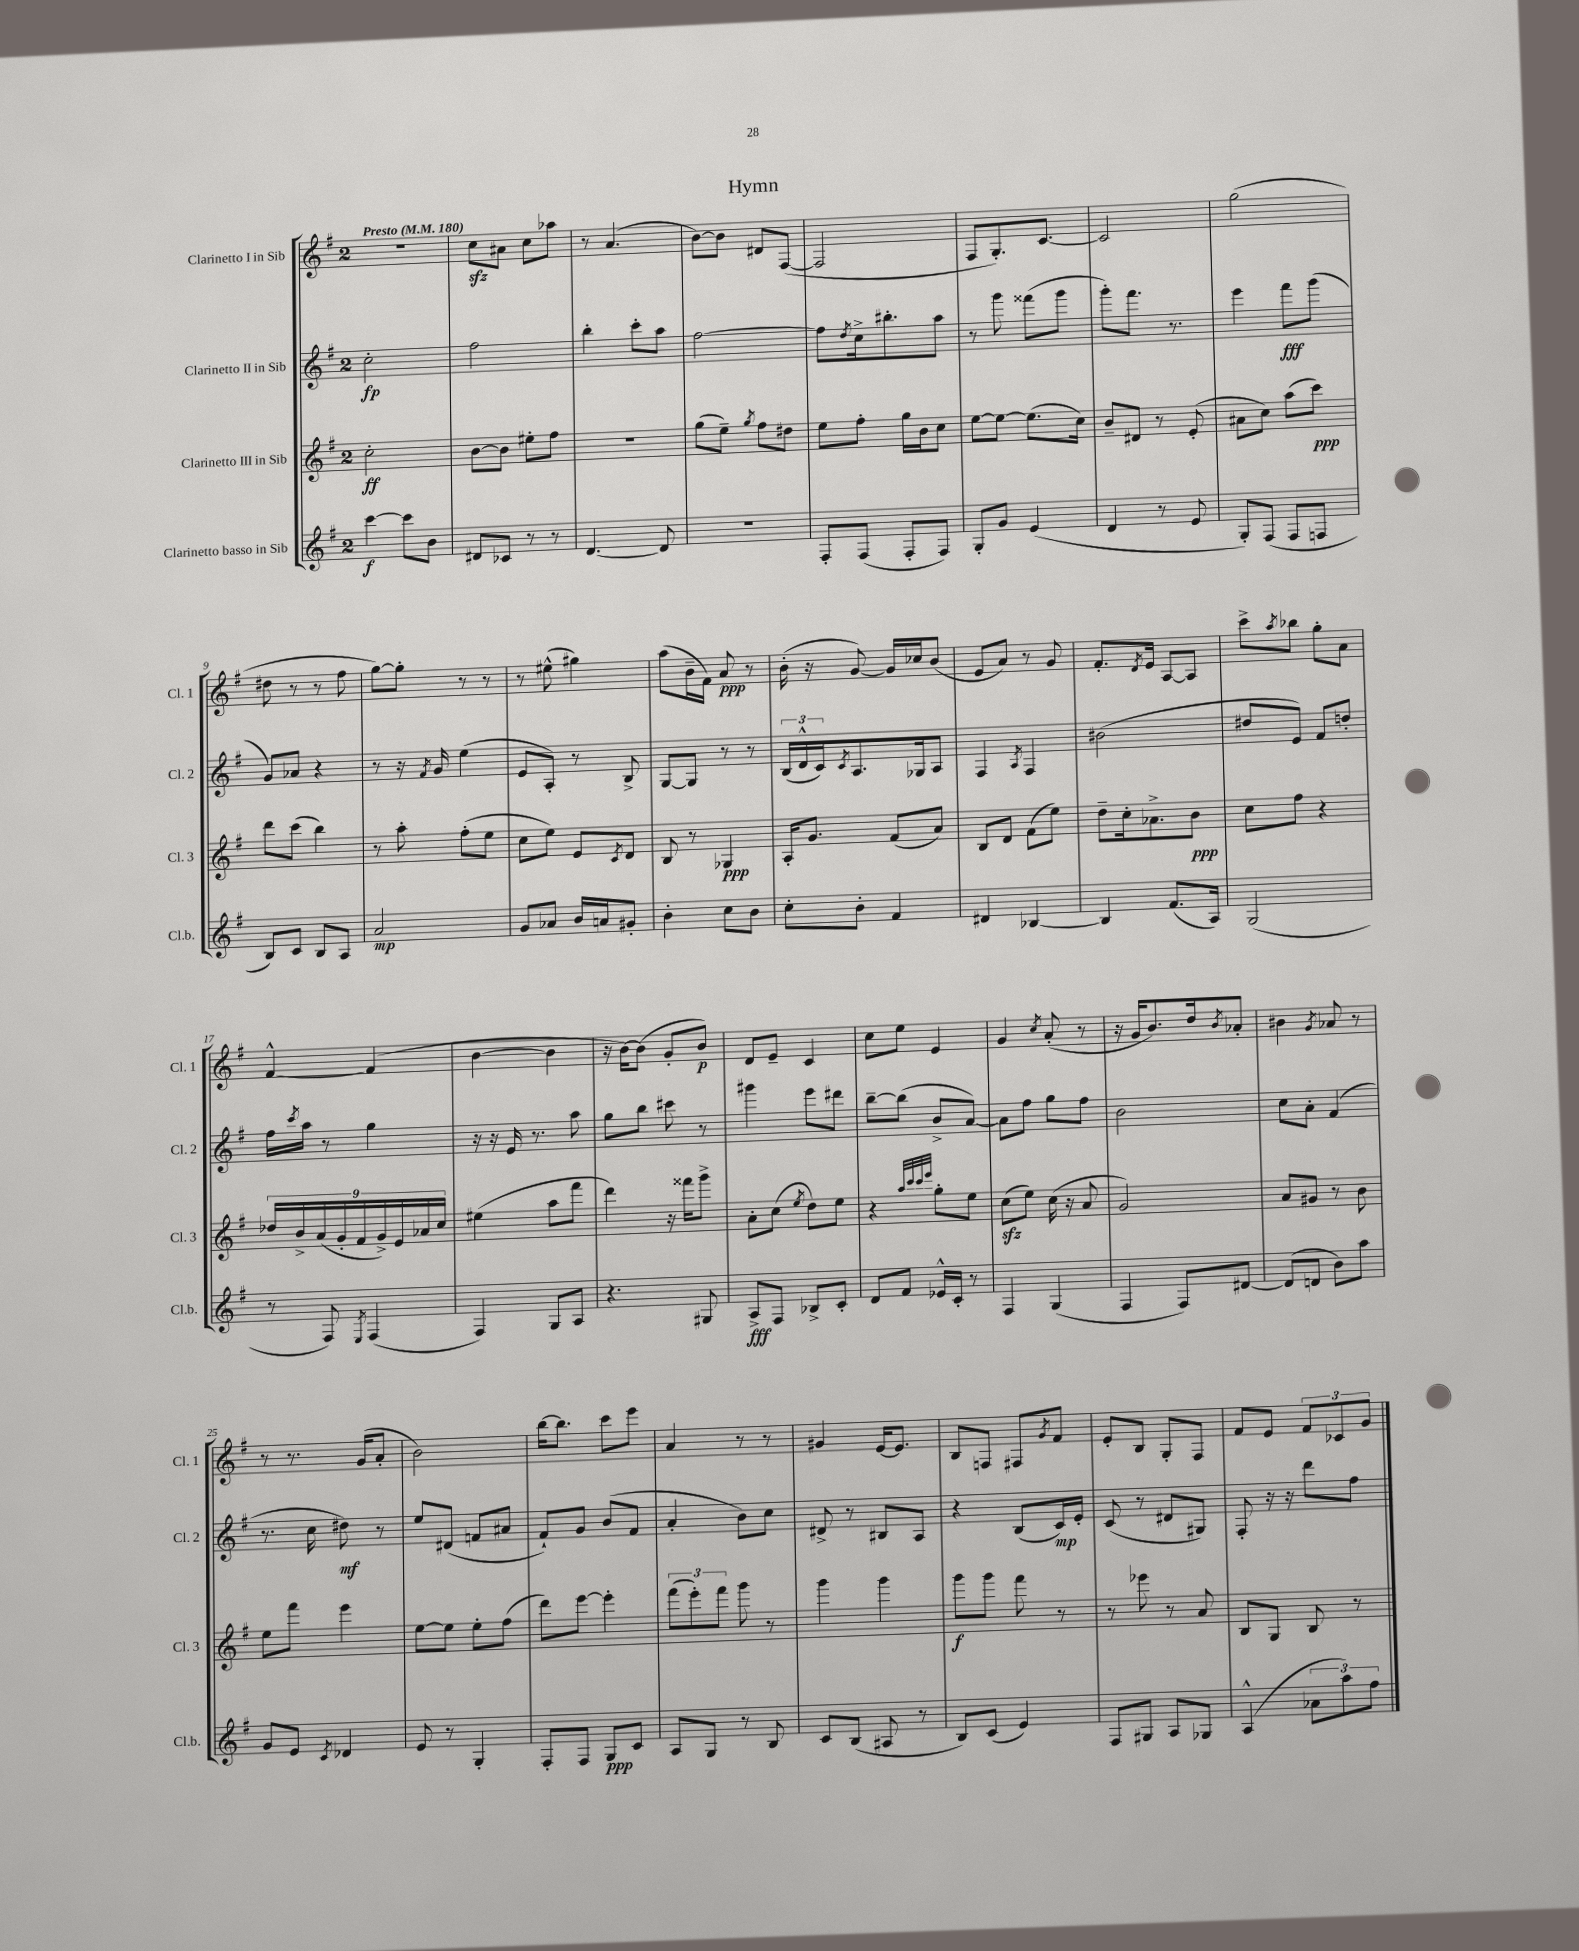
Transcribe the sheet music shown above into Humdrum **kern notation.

**kern	**dynam	**kern	**dynam	**kern	**dynam	**kern	**dynam
*part4	*part4	*part3	*part3	*part2	*part2	*part1	*part1
*staff4	*staff4	*staff3	*staff3	*staff2	*staff2	*staff1	*staff1
*I"Clarinetto basso in Sib	*	*I"Clarinetto III in Sib	*	*I"Clarinetto II in Sib	*	*I"Clarinetto I in Sib	*
*I'Cl.b.	*	*I'Cl. 3	*	*I'Cl. 2	*	*I'Cl. 1	*
*clefG2	*	*clefG2	*	*clefG2	*	*clefG2	*
*k[f#]	*	*k[f#]	*	*k[f#]	*	*k[f#]	*
*M2/4	*	*M2/4	*	*M2/4	*	*M2/4	*
*MM180	*	*MM180	*	*MM180	*	*MM180	*
=1	=1	=1	=1	=1	=1	=1	=1
!	!	!	!	!	!	!LO:TX:a:B:t=Presto	!
[4ccc\	f	2cc'\	ff	2cc'\	fp	2r	.
8ccc\L]	.	.	.	.	.	.	.
8b\J	.	.	.	.	.	.	.
=2	=2	=2	=2	=2	=2	=2	=2
8d#X/L	.	[8b\L	.	2ff#\	.	8cczz\L	.
8c-X/J	.	8b\J]	.	.	.	8a#X\J	.
8r	.	8ee#X'\L	.	.	.	8cc\L	.
8r	.	8ff#\J	.	.	.	8aa-X\J	.
=3	=3	=3	=3	=3	=3	=3	=3
[4.d/	.	2r	.	4bb'\	.	8r	.
.	.	.	.	.	.	(4.a/	.
.	.	.	.	8ccc'\L	.	.	.
8d/]	.	.	.	8aa\J	.	.	.
=4	=4	=4	=4	=4	=4	=4	=4
2r	.	(8gg\L	.	[2ff#\	.	[8b\L)	.
.	.	8ee~\J)	.	.	.	8b\J]	.
.	.	8qgg/	.	.	.	.	.
.	.	8ff#\L	.	.	.	8d#X/L	.
.	.	8dd#X\J	.	.	.	([8F#/J	.
=5	=5	=5	=5	=5	=5	=5	=5
8F#'/L	.	8ee\L	.	8ff#\L]	.	2F#/]	.
.	.	.	.	8qdd/	.	.	.
(8F#/J	.	8ff#'\J	.	16cc^\k	.	.	.
.	.	.	.	8.bb#X'\	.	.	.
8F#'/L	.	16gg\LL	.	.	.	.	.
.	.	16b\J	.	.	.	.	.
8F#/J)	.	8cc\J	.	8aa\J	.	.	.
=6	=6	=6	=6	=6	=6	=6	=6
8G'/L	.	[8ee\L	.	8r	.	8F#/L	.
8g/J	.	8ee\J_	.	8ggg\	.	8.G'/)	.
(4e/	.	(8.ee\L]	.	(8fff##X\L	.	.	.
.	.	.	.	.	.	[8.c/J	.
.	.	.	.	8ggg\J	.	.	.
.	.	16cc\Jk)	.	.	.	.	.
=7	=7	=7	=7	=7	=7	=7	=7
4d/	.	8b~/L	.	8ggg'\L)	.	2c/]	.
.	.	8d#X/J	.	8.fff#\J	.	.	.
8r	.	8r	.	.	.	.	.
.	.	.	.	8.r	.	.	.
8e/	.	(8e'/	.	.	.	.	.
=8	=8	=8	=8	=8	=8	=8	=8
8G'/L)	.	8a#X\L	.	4eee\	.	(2gg\	.
(8F#/J	.	8cc\J)	.	.	.	.	.
8F#/L	.	(8aa\L	.	8fff#\L	fff	.	.
8Fn/J	.	8ccc\J)	ppp	(8ggg\J	.	.	.
!!LO:LB:g=z
=9	=9	=9	=9	=9	=9	=9	=9
8B/L)	.	8ddd\L	.	8g/L)	.	8dd#X\	.
8c/J	.	(8ccc\J	.	8a-X/J	.	8r	.
8B/L	.	4bb\)	.	4r	.	8r	.
8A/J	.	.	.	.	.	8ff#\	.
=10	=10	=10	=10	=10	=10	=10	=10
2a/	mp	8r	.	8r	.	[8gg\L)	.
.	.	8aa'\	.	16r	.	8gg'\J]	.
.	.	.	.	8qf#/	.	.	.
.	.	.	.	16g/	.	.	.
.	.	(8ff#'\L	.	(4ee\	.	8r	.
.	.	8ee\J	.	.	.	8r	.
=11	=11	=11	=11	=11	=11	=11	=11
8g/L	.	8cc\L	.	8e/L	.	8r	.
8a-X/J	.	8ee\J)	.	8A'/J)	.	(8ee#X^^\	.
16b/LL	.	8e/L	.	8r	.	4gg#X\)	.
16an/J	.	.	.	.	.	.	.
.	.	8qc/	.	.	.	.	.
8g#X'/J	.	8d/J	.	8B^/	.	.	.
=12	=12	=12	=12	=12	=12	=12	=12
4b'\	.	8B/	.	[8G/L	.	(8aa\L	.
.	.	8r	.	8G/J]	.	16b~\L	.
.	.	.	.	.	.	16f#\JJ)	.
8cc\L	.	4G-X/	ppp	8r	.	8a/	ppp
8b\J	.	.	.	8r	.	8r	.
=13	=13	=13	=13	=13	=13	=13	=13
8cc'\L	.	16A'/KL	.	(24B/LL	.	(16b'\	.
.	.	.	.	24d^^/	.	.	.
.	.	8.g/J	.	.	.	16r	.
.	.	.	.	24c/J)	.	.	.
.	.	.	.	8qc/	.	.	.
8b'\J	.	.	.	8.A/	.	[8g/)	.
4f#/	.	(8f#/L	.	.	.	16g/LL]	.
.	.	.	.	16G-X/k	.	16cc-X/J	.
.	.	8a/J)	.	8A/J	.	(8b/J	.
=14	=14	=14	=14	=14	=14	=14	=14
4d#X/	.	8B/L	.	4F#/	.	8e/L	.
.	.	8d/J	.	.	.	8a/J)	.
.	.	.	.	8qA/	.	.	.
[4B-X/	.	(8f#\L	.	4F#/	.	8r	.
.	.	8ee\J)	.	.	.	8g/	.
=15	=15	=15	=15	=15	=15	=15	=15
4B-/]	.	8dd~\L	.	(2b#X\	.	8.f#'/L	.
.	.	16cc'\k	.	.	.	.	.
.	.	.	.	.	.	8qd/	.
.	.	8.a-X^\	.	.	.	16e/Jk	.
(8.f#/L	.	.	.	.	.	[8A/L	.
.	.	8b\J	ppp	.	.	8A/J]	.
16A/Jk)	.	.	.	.	.	.	.
=16	=16	=16	=16	=16	=16	=16	=16
(2G/	.	8cc\L	.	8dd#X/L	.	8ccc^\L	.
.	.	.	.	.	.	8qaa/	.
.	.	8ff#\J	.	8e/J)	.	8bb-X\J	.
.	.	4r	.	8f#/L	.	8gg'\L	.
.	.	.	.	8ddn'/J	.	8a\J	.
!!LO:LB:g=z
=17	=17	=17	=17	=17	=17	=17	=17
8r	.	18dd-X/LL	.	16ff#\LL	.	[4f#^^/	.
.	.	18b^/	.	.	.	.	.
.	.	.	.	8qccc/	.	.	.
.	.	.	.	16aa\JJ	.	.	.
.	.	(18a/	.	.	.	.	.
8F#/)	.	.	.	8r	.	.	.
.	.	18g'/	.	.	.	.	.
.	.	18f#/	.	.	.	.	.
8qE/	.	.	.	.	.	.	.
(4F#/	.	.	.	4gg\	.	(4f#/]	.
.	.	18g^/)	.	.	.	.	.
.	.	18e/	.	.	.	.	.
.	.	18a-X/	.	.	.	.	.
.	.	18cc/JJ	.	.	.	.	.
=18	=18	=18	=18	=18	=18	=18	=18
4F#/)	.	(4ee#X\	.	16r	.	[4b\	.
.	.	.	.	16r	.	.	.
.	.	.	.	16e/	.	.	.
.	.	.	.	8.r	.	.	.
8G/L	.	8aa\L	.	.	.	4b\]	.
8A/J	.	8fff#\J	.	8aa\	.	.	.
=19	=19	=19	=19	=19	=19	=19	=19
4.r	.	4ddd\)	.	8gg\L	.	16r	.
.	.	.	.	.	.	[16b\KL)	.
.	.	.	.	8bb\J	.	(8b\J]	.
.	.	16r	.	8ccc#X\	.	8g'/L	.
.	.	16fff##X\KL	.	.	.	.	.
8G#X/	.	8ggg^\J	.	8r	.	8b/J)	p
=20	=20	=20	=20	=20	=20	=20	=20
8A^/L	fff	8a'\L	.	4ggg#X\	.	8d/L	.
8F#/J	.	(8cc\J	.	.	.	8e~/J	.
.	.	8qee/	.	.	.	.	.
8B-X^/L	.	8dd\L)	.	8eee\L	.	4c/	.
8c'/J	.	8ee\J	.	8ddd#X\J	.	.	.
=21	=21	=21	=21	=21	=21	=21	=21
8d/L	.	4r	.	[8bb~\L	.	8cc\L	.
8f#/J	.	.	.	(8bb\J]	.	8ee\J	.
.	.	32qqaa/LLL	.	.	.	.	.
.	.	32qqccc/	.	.	.	.	.
.	.	32qqccc/	.	.	.	.	.
.	.	32qqeee/JJJ	.	.	.	.	.
16e-X^^/LL	.	8gg'\L	.	8b^/L	.	4e/	.
16c'/JJ	.	.	.	.	.	.	.
8r	.	8ee\J	.	[8a/J)	.	.	.
=22	=22	=22	=22	=22	=22	=22	=22
4F#/	.	(8cczz\L	.	8a\L]	.	4g/	.
.	.	8ee\J)	.	8ff#\J	.	.	.
.	.	.	.	.	.	8qcc/	.
(4G/	.	(16cc\	.	8gg\L	.	(8a'/	.
.	.	16r	.	.	.	.	.
.	.	8a/	.	8ff#\J	.	8r	.
=23	=23	=23	=23	=23	=23	=23	=23
4F#/	.	2g/)	.	2b\	.	16r	.
.	.	.	.	.	.	16g/KL	.
.	.	.	.	.	.	8.b/)	.
8F#/L)	.	.	.	.	.	.	.
.	.	.	.	.	.	16dd/k	.
.	.	.	.	.	.	8qb/	.
[8d#X/J	.	.	.	.	.	8a-X'/J	.
=24	=24	=24	=24	=24	=24	=24	=24
(8d#/L]	.	8a/L	.	8cc\L	.	4b#X\	.
8dn/J	.	8g#X/J	.	8a'\J	.	.	.
.	.	.	.	.	.	8qg/	.
8b\L)	.	8r	.	(4f#/	.	8a-X/	.
8aa\J	.	8b\	.	.	.	8r	.
!!LO:LB:g=z
=25	=25	=25	=25	=25	=25	=25	=25
8g/L	.	8ee\L	.	8.r	.	8r	.
8e/J	.	8fff#\J	.	.	.	8.r	.
.	.	.	.	16cc\	.	.	.
8qc/	.	.	.	.	.	.	.
4d-X/	.	4eee\	.	8dd#X\)	mf	.	.
.	.	.	.	.	.	(16g/KL	.
.	.	.	.	8r	.	8a'/J	.
=26	=26	=26	=26	=26	=26	=26	=26
8e/	.	[8ee\L	.	8ee/L	.	2b\)	.
8r	.	8ee\J]	.	(8d#X/J	.	.	.
4G'/	.	8ee'\L	.	8fn/L	.	.	.
.	.	(8ff#\J	.	8a#X/J	.	.	.
=27	=27	=27	=27	=27	=27	=27	=27
8F#'/L	.	8ddd\L)	.	8f#`/L)	.	[16bb\KL	.
.	.	.	.	.	.	8.bb\J]	.
8F#/J	.	[8eee\J	.	8g/J	.	.	.
8G/L	ppp	4eee'\]	.	(8b/L	.	8ccc\L	.
8c/J	.	.	.	8f#/J	.	8eee\J	.
=28	=28	=28	=28	=28	=28	=28	=28
8A/L	.	(12fff#\L	.	4a'/	.	4a/	.
.	.	12eee'\)	.	.	.	.	.
8G/J	.	.	.	.	.	.	.
.	.	12fff#\J	.	.	.	.	.
8r	.	8ggg\	.	8b\L)	.	8r	.
8B/	.	8r	.	8cc\J	.	8r	.
=29	=29	=29	=29	=29	=29	=29	=29
8c/L	.	4ggg\	.	8d#X^/	.	4g#X/	.
(8B/J	.	.	.	8r	.	.	.
8A#X/	.	4ggg\	.	8B#X/L	.	[16e/KL	.
.	.	.	.	.	.	8.e/J]	.
8r	.	.	.	8A/J	.	.	.
=30	=30	=30	=30	=30	=30	=30	=30
8B/L)	.	8ggg\L	f	4r	.	8B/L	.
(8c/J	.	8ggg\J	.	.	.	8Fn/J	.
4e/)	.	8fff#\	.	(8B/L	.	8F#X/L	.
.	.	.	.	.	.	8qg/	.
.	.	8r	.	16c/L)	mp	8f#/J	.
.	.	.	.	16e'/JJ	.	.	.
=31	=31	=31	=31	=31	=31	=31	=31
8F#/L	.	8r	.	(8c/	.	8e'/L	.
8G#X/J	.	8eee-X\	.	8r	.	8B/J	.
8A/L	.	8r	.	8d#X/L	.	8G'/L	.
8G-X/J	.	8a/	.	8G#X/J)	.	8F#/J	.
=32	=32	=32	=32	=32	=32	=32	=32
(4A^^/	.	8B/L	.	8F#'/	.	8f#/L	.
.	.	8G/J	.	16r	.	8e/J	.
.	.	.	.	16r	.	.	.
12a-X\L	.	8B/	.	8ddd\L	.	12f#/L	.
12aa\)	.	.	.	.	.	12c-X/	.
.	.	8r	.	8ff#\J	.	.	.
12ff#\J	.	.	.	.	.	12g/J	.
==	==	==	==	==	==	==	==
*-	*-	*-	*-	*-	*-	*-	*-
